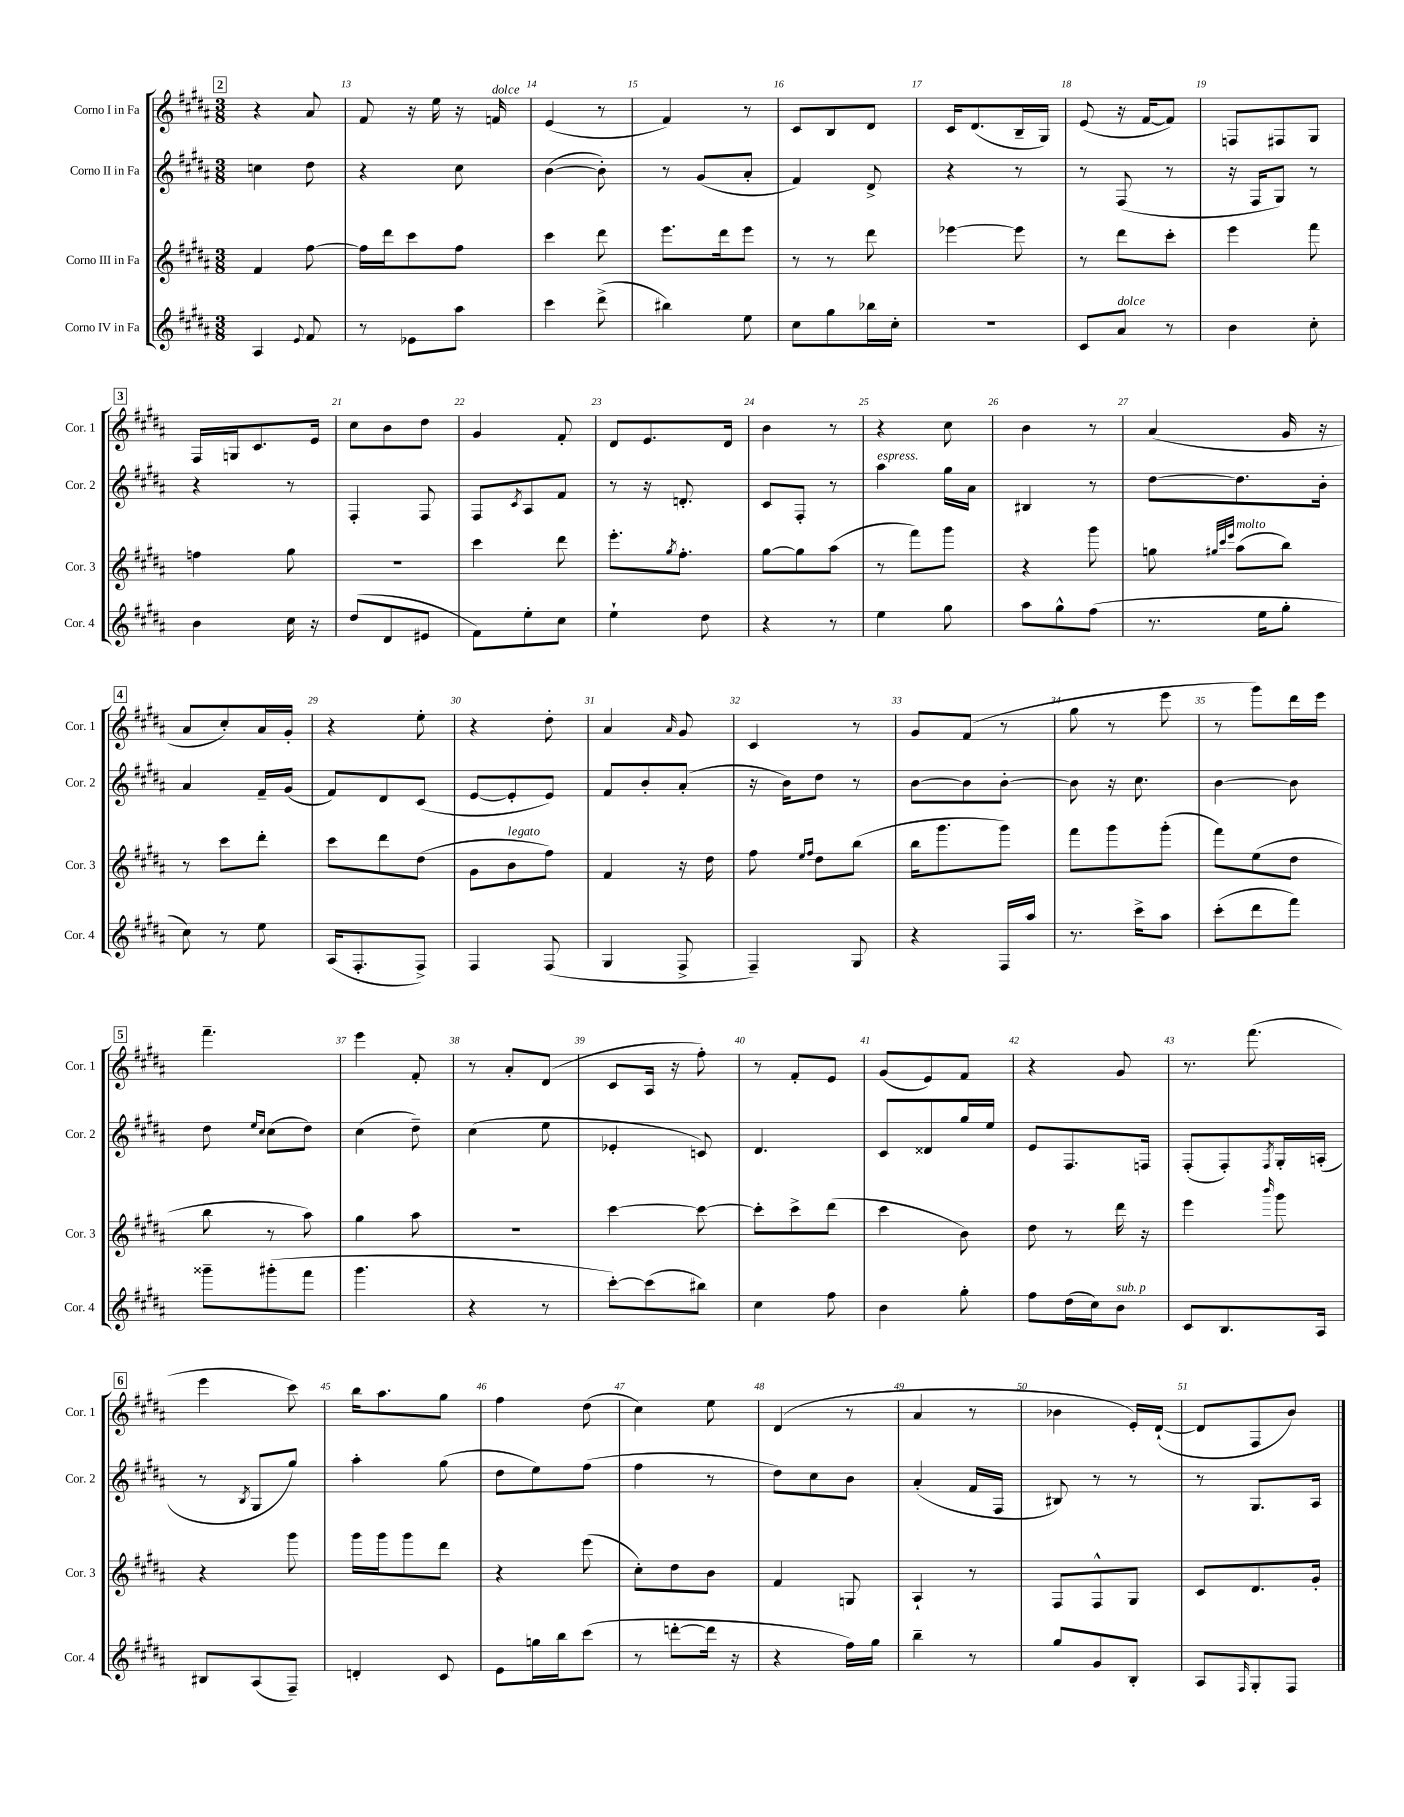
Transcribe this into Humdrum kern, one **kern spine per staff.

**kern	**kern	**kern	**kern
*staff4	*staff3	*staff2	*staff1
*clefG2	*clefG2	*clefG2	*clefG2
*k[f#c#g#d#a#]	*k[f#c#g#d#a#]	*k[f#c#g#d#a#]	*k[f#c#g#d#a#]
*M3/8	*M3/8	*M3/8	*M3/8
4A#	4f#	4cc	4r
8qqe	.	.	.
8f#	[8ff#	8dd#	8a#
=	=	=	=
8r	16ff#]	4r	8f#
.	16ddd#	.	.
8e-	8ccc#	.	16r
.	.	.	16ee
8aa#	8ff#	8cc#	16r
.	.	.	16f
=	=	=	=
4ccc#	4ccc#	([4b	(4e
(8ddd#^	8ddd#	8b'])	8r
=	=	=	=
4bb#)	8.eee	8r	4f#)
.	.	(8g#	.
.	16ddd#	.	.
8ee	8eee	8a#'	8r
=	=	=	=
8cc#	8r	4f#)	8c#
8gg#	8r	.	8B
16bb-	8ddd#	8d#^	8d#
16cc#'	.	.	.
=	=	=	=
4.r	[4eee-	4r	16c#
.	.	.	(8.d#
.	8eee-]	8r	16B~
.	.	.	16G#)
=	=	=	=
8c#	8r	8r	(8e
8a#	8ddd#	(8F#	16r
.	.	.	[16f#
8r	8ccc#'	8r	8f#])
=	=	=	=
4b	4eee	16r	8F
.	.	16F#	.
.	.	8G#)	8F#
8cc#'	8fff#	8r	8G#
=	=	=	=
4b	4ff	4r	16F#
.	.	.	16G
.	.	.	8.c#
16cc#	8gg#	8r	.
16r	.	.	16e
=	=	=	=
(8dd#	4.r	4F#'	8cc#
8d#	.	.	8b
8e#	.	8F#	8dd#
=	=	=	=
8f#)	4ccc#	8F#	4g#
.	.	8qc#	.
8ee'	.	8A#	.
8cc#	8ddd#	8f#	8f#'
=	=	=	=
4ee`	8.eee'	8r	8d#
.	.	16r	8.e
.	8qgg#	.	.
.	8.ff#'	8.d'	.
8dd#	.	.	.
.	.	.	16d#
=	=	=	=
4r	[8gg#	8c#	4b
.	8gg#]	8F#'	.
8r	(8aa#	8r	8r
=	=	=	=
4ee	8r	4aa#	4r
.	8fff#)	.	.
8gg#	8ggg#	16gg#	8cc#
.	.	16a#	.
=	=	=	=
8aa#	4r	4B#	4b
8gg#^^	.	.	.
(8ff#	8ggg#	8r	8r
=	=	=	=
8.r	8gg	[8dd#	(4a#
.	32qqgg#	.	.
.	32qqccc#	.	.
.	32qqeee	.	.
.	(8aa#	8.dd#]	.
16ee	.	.	.
8gg#'	8bb)	.	16g#
.	.	16b'	16r
=	=	=	=
8cc#)	8r	4a#	8a#
8r	8ccc#	.	8cc#')
8ee	8ddd#'	16f#~	16a#
.	.	(16g#	16g#'
=	=	=	=
(16A#	8ccc#	8f#)	4r
8.F#'	.	.	.
.	8ddd#	8d#	.
8F#^)	(8dd#	(8c#	8ee'
=	=	=	=
4F#	8g#	[8e	4r
.	8b	8e']	.
(8F#	8ff#)	8e)	8dd#'
=	=	=	=
4G#	4f#	8f#	4a#
.	.	8b'	.
.	.	.	16qqa#
8F#^	16r	(8a#'	8g#
.	16dd#	.	.
=	=	=	=
4F#~)	8ff#	16r	4c#
.	.	16b)	.
.	16qqee	.	.
.	16qqff#	.	.
.	8dd#	8dd#	.
8G#	(8bb	8r	8r
=	=	=	=
4r	16bb	[8b	8g#
.	8.ggg#	.	.
.	.	8b]	(8f#
16F#	8ggg#)	[8b'	8r
16aa#	.	.	.
=	=	=	=
8.r	8fff#	8b]	8gg#
.	8ggg#	16r	8r
16ccc#^	.	8.cc#	.
8aa#	(8ggg#'	.	8eee
=	=	=	=
(8ccc#'	8fff#)	[4b	8r
8ddd#	(8ee	.	8ggg#)
8fff#)	8dd#	8b]	16ddd#
.	.	.	16eee
=	=	=	=
8ggg##~	8bb	8dd#	4.fff#~
.	.	16qqee	.
.	.	16qqcc#	.
(8ggg#'	8r	(8cc#	.
8fff#	8aa#)	8dd#)	.
=	=	=	=
4.ggg#	4gg#	(4cc#	4eee
.	8aa#	8dd#~)	8f#'
=	=	=	=
4r	4.r	(4cc#	8r
.	.	.	8a#'
8r	.	8ee	(8d#
=	=	=	=
[8ccc#')	[4ccc#	4e-'	8c#
(8ccc#]	.	.	16A#
.	.	.	16r
8bb#)	8ccc#_	8c)	8ff#')
=	=	=	=
4cc#	8ccc#']	4.d#	8r
.	8ccc#^	.	8f#'
8ff#	(8ddd#	.	8e
=	=	=	=
4b	4ccc#	8c#	(8g#
.	.	8d##	8e)
8gg#'	8b)	16gg#	8f#
.	.	16ee	.
=	=	=	=
8ff#	8dd#	8e	4r
(16dd#	8r	8.F#	.
16cc#)	.	.	.
8b	16ddd#	.	8g#
.	16r	16F	.
=	=	=	=
8c#	4eee	(8F#'	8.r
8.B	.	8F#')	.
.	.	.	(8.fff#
.	16qqbbb	8qF#	.
.	8ggg#	16G#'	.
16A#	.	(16A'	.
=	=	=	=
8B#	4r	8r	4eee
.	.	8qB	.
(8A#	.	8G#	.
8F#~)	8ggg#	8gg#)	8ccc#)
=	=	=	=
4d'	16ggg#	4aa#'	16bb
.	16ggg#	.	8.aa#
.	8ggg#	.	.
8c#	8ddd#	(8gg#	8gg#
=	=	=	=
8e	4r	8dd#	4ff#
16gg	.	8ee)	.
16bb	.	.	.
(8ccc#	(8eee	(8ff#	(8dd#
=	=	=	=
8r	8cc#')	4ff#	4cc#)
[8ddd'	8dd#	.	.
16ddd]	8b	8r	8ee
16r	.	.	.
=	=	=	=
4r	4f#	8dd#)	(4d#
.	.	8cc#	.
16ff#)	8G	8b	8r
16gg#	.	.	.
=	=	=	=
4bb~	4A#`	(4a#'	4a#
8r	8r	16f#	8r
.	.	16F#	.
=	=	=	=
8gg#	8F#	8B#)	4b-
8g#	8F#^^	8r	.
8B'	8G#	8r	16e')
.	.	.	([16d#`
=	=	=	=
8A#	8c#	8r	8d#]
16qqF#	.	.	.
8G#'	8.d#	8.G#	8F#
8F#	.	.	8b)
.	16g#'	16A#	.
==	==	==	==
*-	*-	*-	*-
